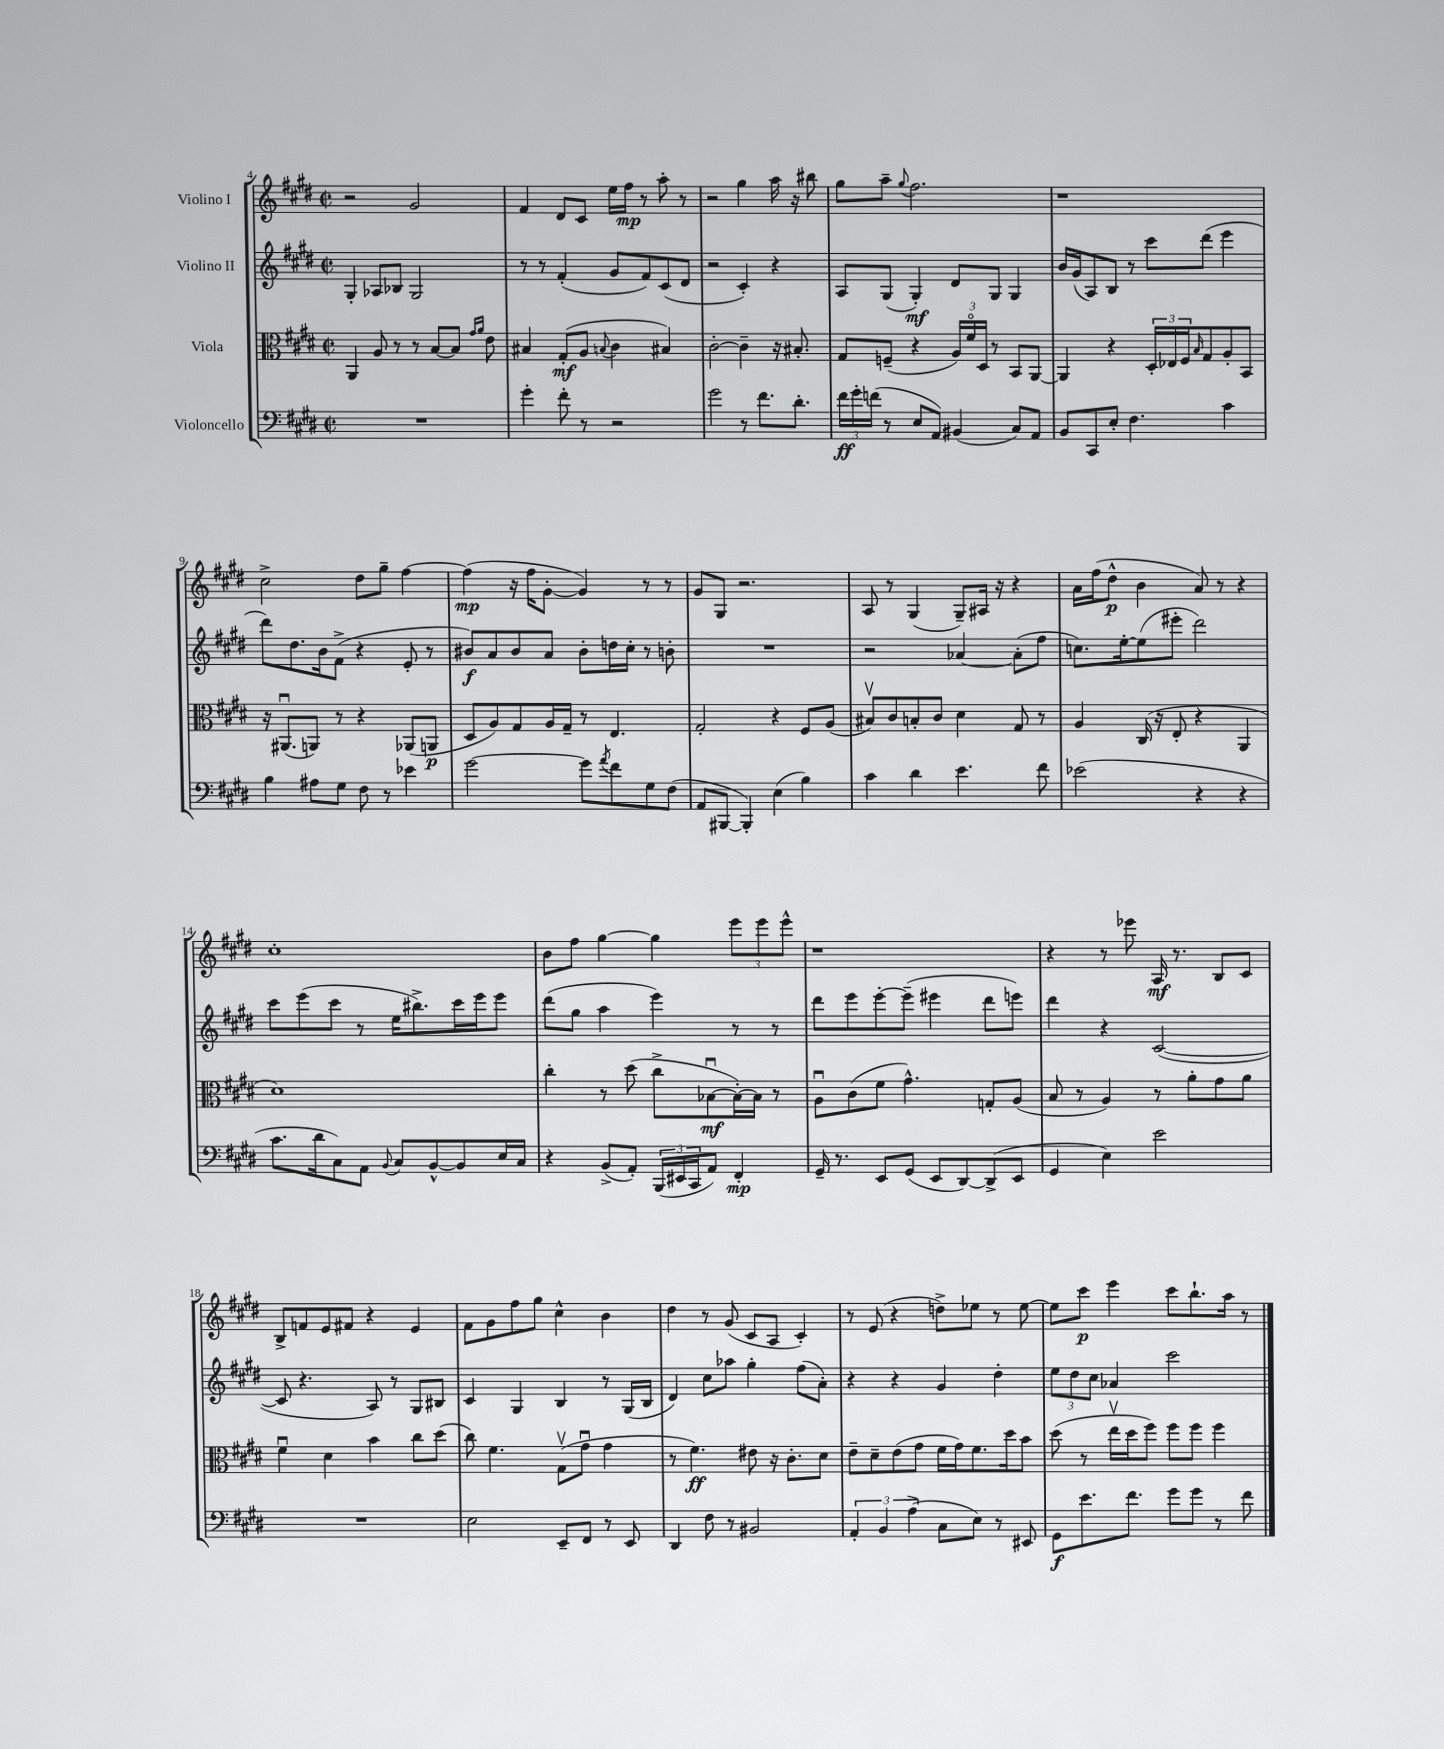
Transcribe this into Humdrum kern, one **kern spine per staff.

**kern	**kern	**kern	**kern
*staff4	*staff3	*staff2	*staff1
*clefF4	*clefC3	*clefG2	*clefG2
*k[f#c#g#d#]	*k[f#c#g#d#]	*k[f#c#g#d#]	*k[f#c#g#d#]
*M2/2	*M2/2	*M2/2	*M2/2
*met(c|)	*met(c|)	*met(c|)	*met(c|)
1r	4AA	4G#'	2r
.	8A	8A-	.
.	8r	8B-	.
.	8r	2G#	2g#
.	[8B	.	.
.	8B]	.	.
.	16qqg#	.	.
.	16qqa	.	.
.	8e	.	.
=	=	=	=
4g#'	4B#	8r	4f#
.	.	8r	.
8f#'	(8G#'	(4f#'	8d#
8r	8A	.	8c#
.	8qqB	.	.
2r	4c#	8g#	16ee
.	.	.	16ff#
.	.	8f#)	8r
.	4B#)	(8c#	8aa'
.	.	8d#	8r
=	=	=	=
2g#	[2c#'	2r	2r
8r	4c#~]	4c#')	4gg#
8.f#	.	.	.
.	16r	4r	16aa
8.d#'	8.B#'	.	16r
.	.	.	8bb#
=	=	=	=
24f#	8G#	8A	8gg#
24g#'	.	.	.
(24f	.	.	.
8r	(8F~	(8G#	8aa~
.	.	.	8qqgg#
8E	4r	4G#')	2.ff#
8AA)	.	.	.
(4BB#	24A)	8d#	.
.	24f#o	.	.
.	24D#	.	.
.	8r	8G#	.
8C#)	8BB	4G#	.
8AA	[8AA	.	.
=	=	=	=
8BB	4AA]	16b	1r
.	.	(16g#	.
8CC#	.	8A)	.
8E'	4r	8B	.
4.F#	.	8r	.
.	24D#'	8ccc#	.
.	24E-	.	.
.	24F#	.	.
.	16qqB	.	.
.	8G#	(8ddd#	.
4c#	8A'	4eee	.
.	8BB	.	.
=	=	=	=
4B	16r	8ddd#)	2cc#^
.	(8.AA#u	.	.
.	.	8.dd#	.
8A#	8AA)	.	.
.	.	16b	.
8G#	8r	(8f#^	.
8F#	4r	4r	8dd#
8r	.	.	8gg#~
4e-	(8AA-	8e'	[4ff#
.	8AA	8r	.
=	=	=	=
[2g#	8D#	8b#)	(4ff#]
.	8A)	8a	.
.	8G#	8b#	16r
.	.	.	16ff#
.	16A	8a	[8g#'
.	16G#~	.	.
8g#]	8r	8b#'	4g#])
8qa	.	.	.
8f#	4.E	16dd	.
.	.	16cc#'	.
8G#	.	8r	8r
(8F#	.	8b'	8r
=	=	=	=
8AA	2G#'	1r	8g#
[8BBB#	.	.	8G#
4BBB#'])	.	.	2.r
(4E	4r	.	.
4B)	8F#	.	.
.	(8A	.	.
=	=	=	=
4c#	8B#v)	2r	8A
.	8c#	.	8r
4d#	8B'	.	(4G#
.	8c#	.	.
4.e	4d#	[4a-	8G#~)
.	.	.	16A#
.	.	.	16r
.	8G#	(8a-']	4r
8f#	8r	8ff#	.
=	=	=	=
(2e-	4A	8.cc)	16a
.	.	.	(16ff#
.	.	.	8dd#^^
.	.	[16ee'	.
.	(16C#	(8ee]	4b
.	16r	.	.
.	8E'	8eee#'	.
4r	4r	2ddd#)	8a)
.	.	.	8r
4r	4AA	.	4r
=	=	=	=
8.c#	1d#)	8ccc#	1cc#'
.	.	(8eee	.
16d#	.	.	.
8C#)	.	8ccc#	.
8AA	.	8r	.
8qqBB	.	.	.
8C#	.	16ee	.
.	.	8.bb#^)	.
[8BB^^	.	.	.
8BB]	.	16ccc#	.
.	.	16eee	.
16E	.	8eee	.
16C#	.	.	.
=	=	=	=
4r	4cc#'	(8ddd#	8b
.	.	8gg#	8ff#
(8BB^	8r	4aa	[4gg#
8AA')	(8dd#	.	.
(24BBB	8cc#^	4eee)	4gg#]
24EE#	.	.	.
24CC#	.	.	.
8AA)	[8B-u	.	.
4FF#'	16B-'_)	8r	12eee
.	16B-]	.	.
.	.	.	12eee
.	8r	8r	.
.	.	.	12eee^^
=	=	=	=
16GG#~	8Au	8ddd#	1r
8.r	.	.	.
.	(8c#	8eee	.
8EE	8f#	[8eee'	.
(8GG#	4.g#^^)	(8eee~]	.
8EE	.	4eee#	.
[8DD#)	.	.	.
(8DD#^]	8G'	8ddd#	.
8EE	(8A	8eee)	.
=	=	=	=
4GG#	8B	4ddd#	4r
.	8r	.	.
4E)	4A)	4r	8r
.	.	.	8eee-
2e	8r	([2c#	16A
.	.	.	8.r
.	8a'	.	.
.	8g#	.	8B
.	8a	.	8c#
=	=	=	=
1r	4f#u	8c#]	8B^
.	.	4.r	8f
.	4d#	.	8e
.	.	.	8f#
.	4b	8A)	4r
.	.	8r	.
.	8cc#	8G#	4e
.	(8dd#	8B#	.
=	=	=	=
2E	8cc#)	4c#	8f#
.	4.f#	.	8g#
.	.	4G#	8ff#
.	.	.	8gg#
8EE~	(8G#v	4B	4cc#^^
8FF#	8g#u	.	.
8r	4g#	8r	4b
8EE	.	(16G#	.
.	.	16B	.
=	=	=	=
4DD#	8r	4d#)	4dd#
.	4.f#)	.	.
8F#	.	8cc#	8r
8r	.	8aa-	(8g#
2BB#	8e#	4gg#'	8c#
.	16r	.	8A
.	8.c#'	.	.
.	.	(8ff#	4c#')
.	8d#	8a')	.
=	=	=	=
6AA'	8e~	4r	8r
.	8d#~	.	(8e
6BB	.	.	.
.	(8e	4r	4r
(6A^	.	.	.
.	8g#	.	.
8C#	16f#	4g#	8dd^)
.	16g#)	.	.
8E)	8.f#	.	8ee-
8r	.	4dd#'	8r
.	16dd#	.	.
8EE#	8b	.	[8ee-
=	=	=	=
8GG#	(8dd#	12ee	8ee-]
.	.	12dd#	.
8.e	8r	.	8ccc#
.	.	12cc#	.
.	16eev	4a-	4eee
8.f#	16dd#	.	.
.	8ff#)	.	.
8g#	8ff#	2ccc#	8ccc#
8g#	8ff#	.	8.bb`
8r	4ff#	.	.
.	.	.	16aa
8f#	.	.	8r
==	==	==	==
*-	*-	*-	*-
